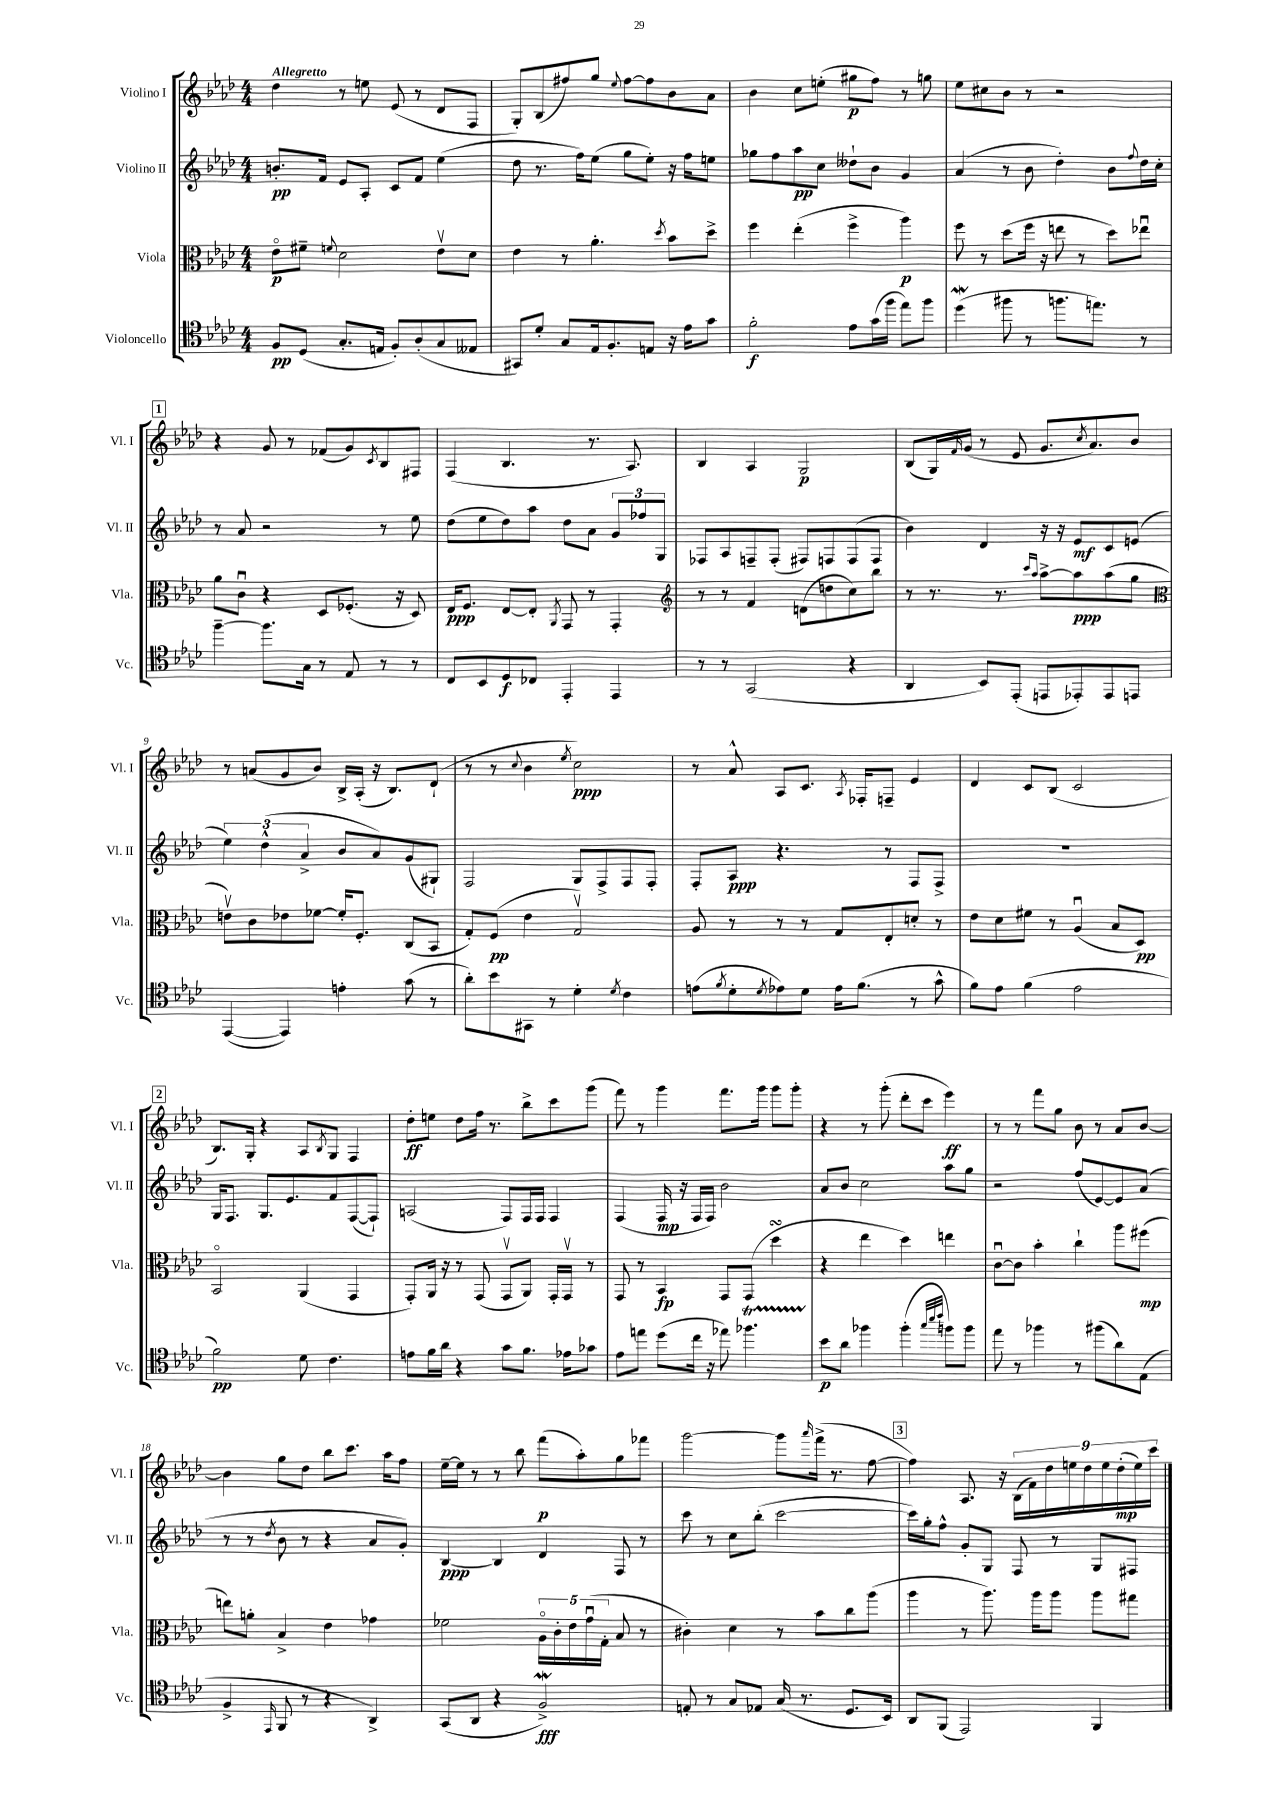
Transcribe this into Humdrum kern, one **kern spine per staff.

**kern	**kern	**kern	**kern
*staff4	*staff3	*staff2	*staff1
*clefC4	*clefC3	*clefG2	*clefG2
*k[b-e-a-d-]	*k[b-e-a-d-]	*k[b-e-a-d-]	*k[b-e-a-d-]
*M4/4	*M4/4	*M4/4	*M4/4
8F/L	8e-o\L	8.b'/L	4dd-\
(8D-/J	8f#~\J	.	.
.	.	16f/Jk	.
.	8qqf/	.	.
8.G'/L	2d-\	8e-/L	8r
.	.	8A-'/J	8ee\
16E/Jk	.	.	.
8F'/L)	.	8c/L	(8e-/
(8A-'/	.	8f/J	8r
8G/	8e-v\L	(4ee-\	8d-/L
8E--/J	8d-\J	.	8F/J
=	=	=	=
8GG#/L)	4e-\	8dd-\	8G'/L)
8d-'/J	.	8.r	(8B-/
8G/L	8r	.	8ff#/)
.	.	16ff\LK)	.
16E-/k	4.a-'\	(8ee-\J	8gg/J
8.F'/	.	.	.
.	.	.	8qqee-/
.	.	8gg\L	[8ff#\L
8E/J	.	8ee-'\J)	8ff#\]
.	8qdd-/	.	.
16r	8b-\L	16r	8b-\
16e-\LK	.	16ff\LK	.
8g\J	8dd-^\J	8ee\J	8a-\J
=	=	=	=
2f'\	4ff\	8gg-\L	4b-\
.	.	8ff\	.
.	(4ee-'\	8aa-\	8cc\L
.	.	8cc\J	(8ee'\J
8e-\L	4ff^\	8dd--`\L	8gg#\L
(16g\L	.	8b-\J	8ff\J)
16ff\JJ	.	.	.
8ee-\L)	4aa-\)	4g/	8r
8ff\J	.	.	8gg\
=	=	=	=
(4dd-\	8ff\	(4a-/	8ee-\L
.	8r	.	8cc#\
8ff#\	(8dd-\L	8r	8b-\J
8r	16ff\Jk	8b-\	8r
.	16r	.	.
8.ff\L	8ee\	4dd-'\)	2r
.	8r	.	.
8.ee\J)	.	.	.
.	8dd-\L)	8b-\L	.
.	.	8qqff/	.
8r	8ee-u\J	16dd-\L	.
.	.	16cc'\JJ	.
=	=	=	=
[4ff~\	8a-\L	8r	4r
.	8cu\J	8a-/	.
8.ff\]L	4r	2r	8g/
.	.	.	8r
16G\Jk	.	.	.
8r	8D-/L	.	(8f-/L
8E-/	(8.F-'/J	.	8g/)
.	.	.	8qc/
8r	.	8r	8B-/
.	16r	.	.
8r	8D-/)	8ee-\	8F#/J
=	=	=	=
8C/L	16E-/LK	(8dd-\L	(4F/
.	8.F/J	.	.
8BB-/	.	8ee-\	.
8D-/	[8E-/L	8dd-\)	4.B-/
8C-/J	8E-'/]J	8aa-\J	.
.	8qAA-/	.	.
4EE-'/	8GG/	8dd-\L	.
.	8r	8a-\J	8.r
4EE-/	4GG'/	12g/L	.
.	.	.	8.A-/)
.	.	12ff-/	.
.	.	12G/J	.
=	=	=	=
*	*clefG2	*	*
8r	8r	8F-/L	4B-/
8r	8r	8A-/	.
(2GG/	4f/	8F~/	4A-/
.	.	(8F'/J	.
.	(8d\L	8F#/L)	2G/
.	8dd\	8F/	.
4r	8cc\)	(8F/	.
.	8bb-\J	8F/J	.
=	=	=	=
4AA-/	8r	4b-\)	(8B-/L
.	8.r	.	16G/L)
.	.	.	16qqf/
.	.	.	(16g/JJ
8BB-/L)	.	4d-/	8r
.	8.r	.	.
(8EE-'/J	.	.	8e-/
.	16qqccc/LL	.	.
.	16qqaa-/JJ	.	.
8EE/L	[8aa-^\L	16r	8.g/L
.	.	16r	.
8EE-'/)	8aa-\]	8e-/L	.
.	.	.	8qcc/
.	.	.	8.a-/)
8EE-/	(8aa-\	8c/	.
8EE/J	8gg\J	(8e/J	8b-/J
=	=	=	=
*	*clefC3	*	*
([4EE-/	8ev\L)	6ee-\)	8r
.	8c\	.	(8a/L
.	.	(6dd-^^\	.
4EE-/])	8e-\	.	8g/
.	.	6a-^/	.
.	[8f-\J	.	8b-/J)
4e'\	16f-'/]LK	8b-/L	16B-^/LL
.	8.F'/J	.	(16A-'/JJ
.	.	8a-/)	16r
.	.	.	8.B-/L)
(8g\	(8C/L	(8g/	.
8r	8BB-/J	8G#`/J)	(8d-`/J
=	=	=	=
8a-'\L)	8G'/L)	2F/	8r
8b-\	(8F/J	.	8r
.	.	.	8qqcc/
8GG#\J	4e-\	.	4b-\
8r	.	.	.
.	.	.	8qee-/
4d-'\	2Gv/)	8G/L	2cc\)
.	.	8F^/	.
8qd-/	.	.	.
4c\	.	8F/	.
.	.	8F'/J	.
=	=	=	=
(8e\L	8A-/	8F'/L	8r
8qf/	.	.	.
8d-'\	8r	8A-/J	8a-^^/
8qd-/	.	.	.
8e-\)	8r	4.r	8A-/L
8d-\J	8r	.	8.c/J
16e-\LK	8G/L	.	.
.	.	.	8qA-/
(8.f\J	.	.	16F-'/LK
.	8E-'/	8r	8F~/J
8r	8d'/J	8F/L	4e-/
8g^^\	8r	8F^/J	.
=	=	=	=
8f\L)	8e-\L	1r	4d-/
8e-\J	8d-\	.	.
(4f\	8f#\J	.	8c/L
.	8r	.	(8B-/J
2e-\	(4A-u/	.	2c/
.	8B-/L	.	.
.	8D-/J)	.	.
=	=	=	=
2f\)	2BB-o/	16G/LK	8.B-/L)
.	.	8.F/J	.
.	.	.	16G'/Jk
.	.	8.G/L	4r
.	.	8.e-/	.
8d-\	(4AA-/	.	8A-/L
.	.	.	8qB-/
4.c\	.	8f/	8G/J
.	4GG/	([8F/	4F/
.	.	8F`/]J)	.
=	=	=	=
8e\L	8GG'/L)	(2A/	8dd-'\L
16f\L	16AA-/Jk	.	8ee\J
16a-\JJ	16r	.	.
4r	8r	.	8dd-\L
.	(8GG/	.	16ff\Jk
.	.	.	8.r
8g\L	8GGv/L	8F/L)	.
8.f\J	8AA-/J)	16F/L	8bb-^\L
.	.	16F/JJ	.
.	16GG'/LL	4F/	8ccc\
16e-\LK	16GGv/JJ	.	.
8g-\J	8r	.	(8ggg\J
=	=	=	=
8e-\L	8GG/	(4F/	8fff\)
8ee\J	8r	.	8r
(8dd-\L	4BB-/	16F/	4ggg\
.	.	16r	.
16cc\Jk	.	16F/LL	.
16r	.	16F/JJ)	.
8ee-\)	8GG/L	2b-\	8.fff\L
4.ff-\	(8GG/J	.	.
.	.	.	16ggg\Jk
.	4dd-\	.	8ggg\L
.	.	.	8ggg'\J
=	=	=	=
8b-\L	4r	8a-/L	4r
8a-\J	.	8b-/J	.
4ff-\	4ee-\	2cc\	8r
.	.	.	(8ggg'\
(4ff-'\	4dd-\)	.	8ddd-'\L
.	.	.	8ccc\J
32qqgg/LLL	.	.	.
32qqbb-/	.	.	.
32qqccc/JJJ	.	.	.
8ff\L)	4ee\	8aa-\L	4eee-\)
8ff\J	.	8gg\J	.
=	=	=	=
8ee-\	[8cu\L	2r	8r
8r	8c\]J	.	8r
4ff-\	4b-'\	.	8fff\L
.	.	.	8gg\J
8r	4cc`\	(8ff/L	8b-\
(8ff#\L	.	[8e-/)	8r
8a-\)	8aa-\L	8e-/]	8a-/L
(8E-\J	(8ff#\J	(8a-/J	[8b-/J
=	=	=	=
4F^/	8ee\L)	8r	4b-\]
.	8a'\J	8r	.
16qqEE-/	.	8qdd-/	.
8FF/	4B-^/	8b-\	8gg\L
8r	.	8r	8dd-\J
4r	4e-\	4r	8bb-\L
.	.	.	8.ccc\J
4AA-^/)	4g-\	8a-/L	.
.	.	.	16aa-\LK
.	.	8g'/J)	8ff\J
=	=	=	=
(8GG/L	2f-\	[4B-/	[16ee-~\LL
.	.	.	16ee-\]JJ
8AA-/J	.	.	8r
4r	.	4B-/]	8r
.	.	.	8bb-\
2F^/)	20A-o\LL	4d-/	(8fff\L
.	20c'\	.	.
.	20e-\	.	.
.	.	.	8aa-'\)
.	(20gu\	.	.
.	20G'\JJ	.	.
.	8B-/	8F/	8gg\
.	8r	8r	8fff-\J
=	=	=	=
8E'/	4c#'\)	8ccc\	[2ggg\
8r	.	8r	.
8G/L	4d-\	8cc\L	.
8E-/J	.	(8bb-'\J	.
(16G/	8r	[2ccc\	8ggg\]L
8.r	.	.	.
.	.	.	16qqaaa-/
.	8b-\L	.	(16fff^\Jk
.	.	.	8.r
8.D-/L	8cc\	.	.
.	(8aa-\J	.	[8ff\
16BB-/Jk)	.	.	.
=	=	=	=
8AA-/L	4aa-\	16ccc\]LL)	4ff\])
.	.	16gg'\J	.
(8FF/J	.	8ff^^\J	.
2EE-/)	8r	8g'/L	8.A-/
.	8.aa-\)	8G/J	.
.	.	.	16r
.	.	8F/	(18B-\LL
.	.	.	18f\)
.	16aa-\LK	.	.
.	.	.	18dd-\
.	8aa-\J	8r	.
.	.	.	18ee\
.	.	.	18dd-\
4FF/	8aa-\L	8G/L	.
.	.	.	18ee\
.	.	.	(18dd-'\
.	8gg#\J	8F#/J	.
.	.	.	18ee\)
.	.	.	18ccc\JJ
==	==	==	==
*-	*-	*-	*-
